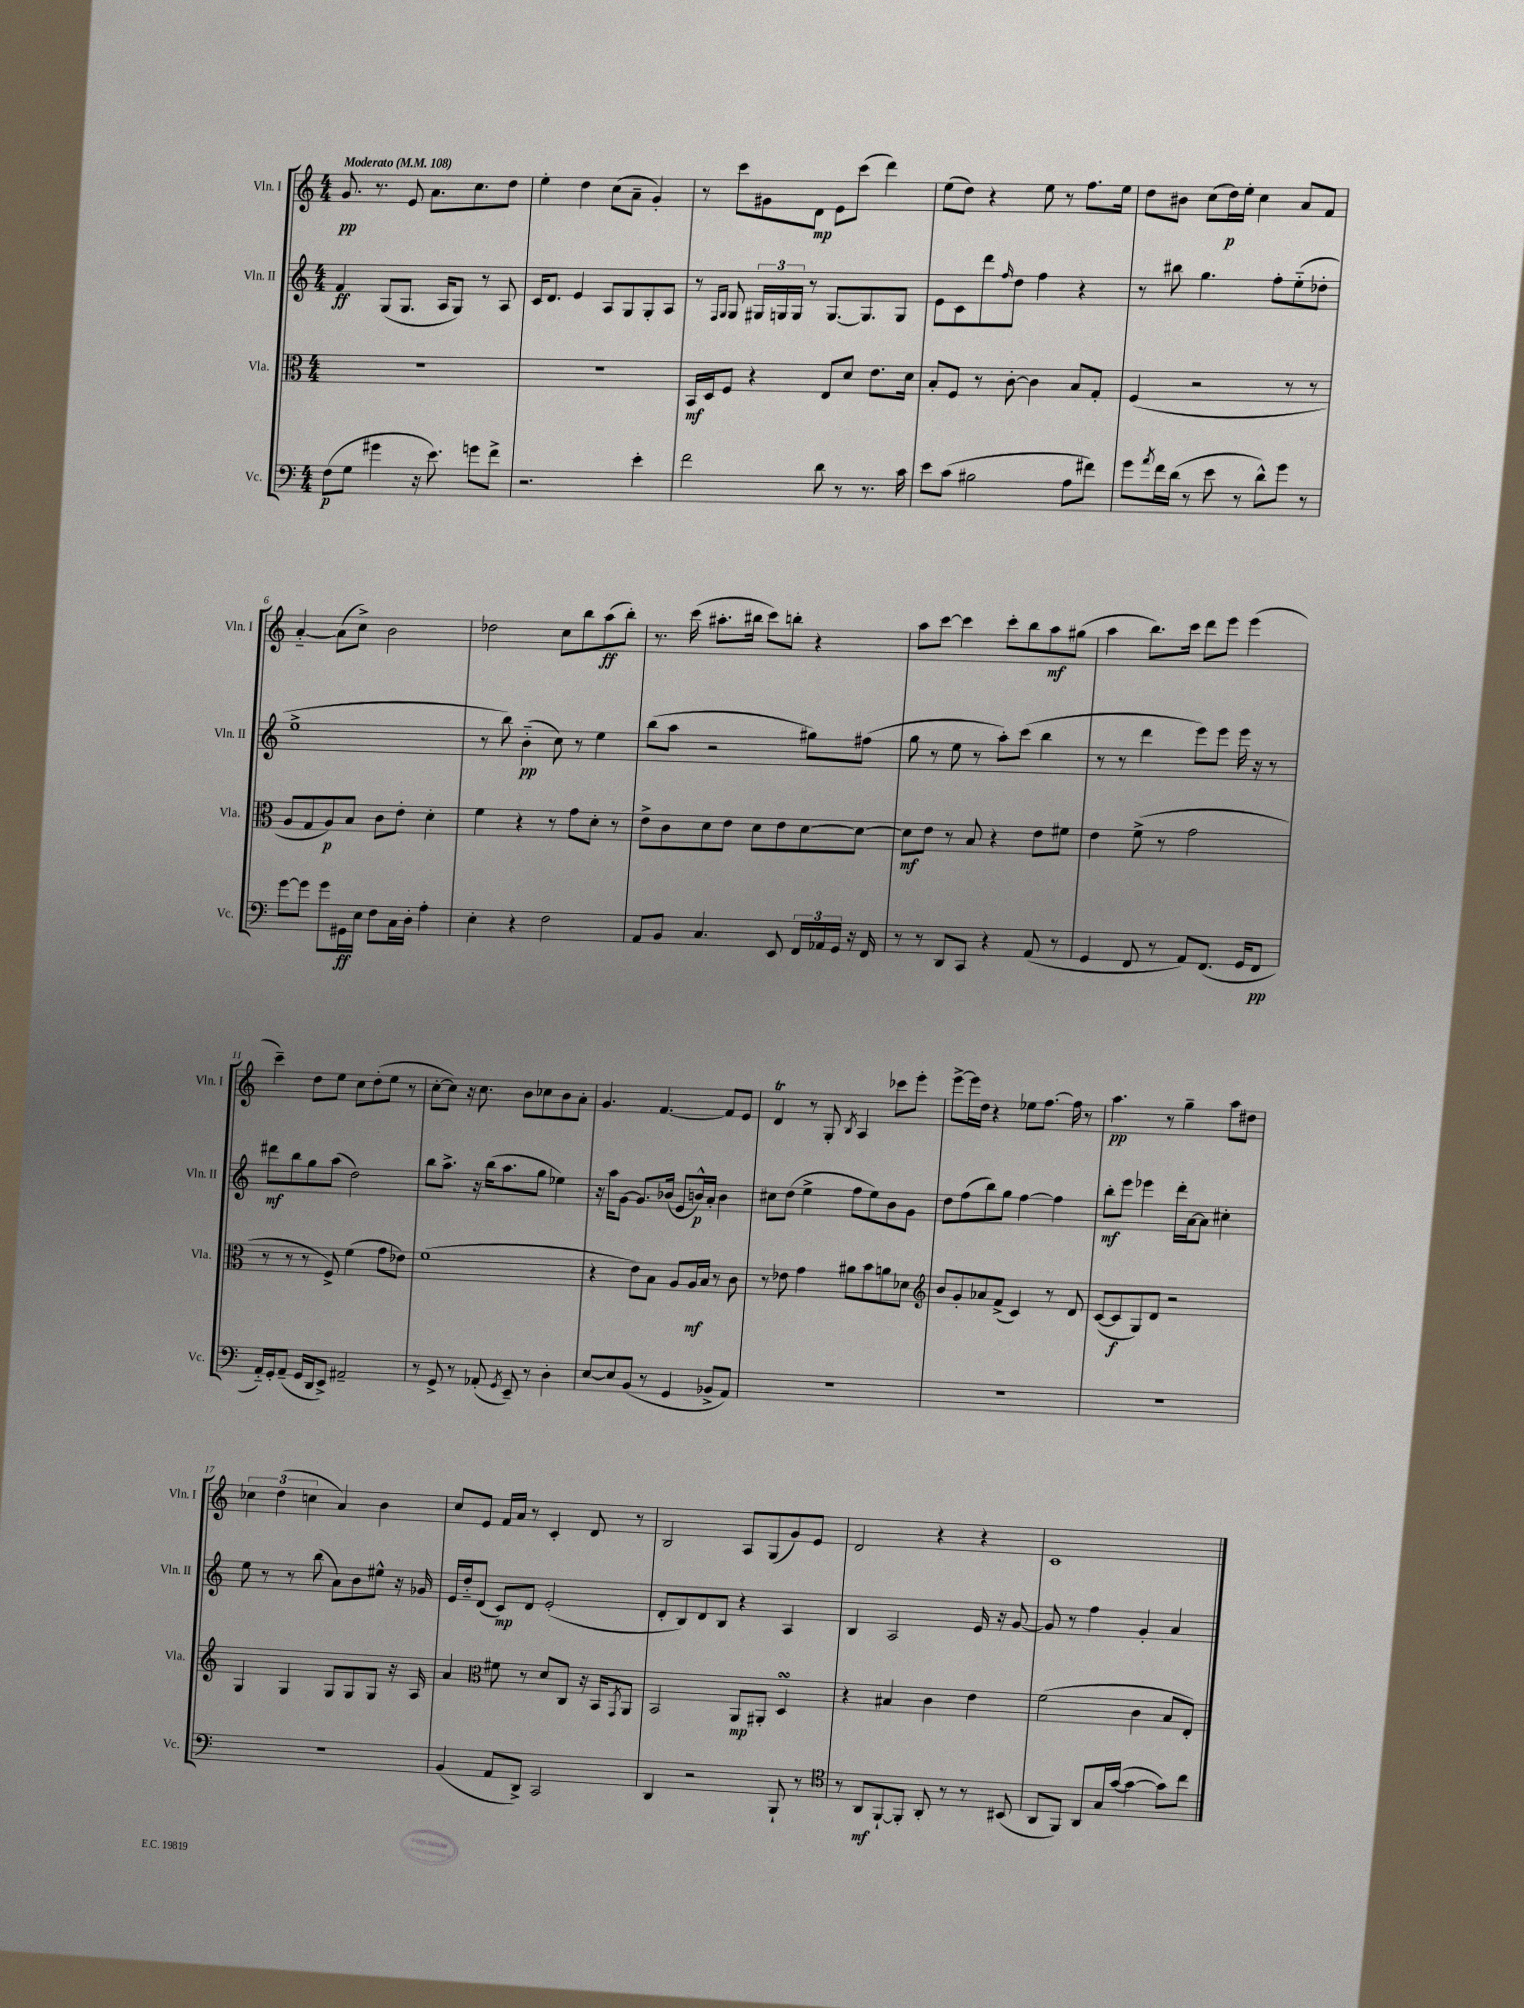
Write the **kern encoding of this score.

**kern	**kern	**kern	**kern
*staff4	*staff3	*staff2	*staff1
*clefF4	*clefC3	*clefG2	*clefG2
*k[]	*k[]	*k[]	*k[]
*M4/4	*M4/4	*M4/4	*M4/4
*MM108	*MM108	*MM108	*MM108
(8F	1r	4f	8.g
8G	.	.	.
.	.	.	8.r
4g#	.	(8G	.
.	.	8.G	8e
16r	.	.	8.a
8.e)	.	16A	.
.	.	8G)	.
.	.	.	8.cc
8g	.	8r	.
8f^	.	8A	8dd
=	=	=	=
2.r	1r	16c	4ee'
.	.	8.d	.
.	.	4e	4dd
.	.	8A	(8cc
.	.	8G	8a~
4e'	.	8G'	4g')
.	.	8A	.
=	=	=	=
2f	16BB	8r	8r
.	16D	.	.
.	.	16qqF	.
.	.	16qqG	.
.	8F	8G	8ccc
.	4r	24G#	8g#
.	.	24G	.
.	.	24G	.
.	.	8r	8d
8d	8E	[8.G	8e
8r	8d	.	(8ccc
.	.	8.G]	.
8.r	8.e	.	4ddd)
.	.	8G	.
16c	16d	.	.
=	=	=	=
8e	8B'	8e	(8ee
(8c	8F	8c	8dd)
2B#	8r	8ddd	4r
.	.	16qqff	.
.	[8c'	8dd	.
.	4c]	4ff	8ee
.	.	.	8r
8A	8B	4r	8.ff
8f#)	8G'	.	.
.	.	.	16ee
=	=	=	=
8g	(4F	8r	8dd
8qa	.	.	.
16f	.	8bb#	8b#
(16d	.	.	.
8r	2r	4.gg	(8cc
8e	.	.	16dd)
.	.	.	16ee'
8r	.	.	4cc
8d^^)	.	8ff'	.
8g	8r	(8ee'~	8a
8r	8r	8dd-'	8f
=	=	=	=
[8g	8A	1ee^	[4a'~
8g]	8G	.	.
8g	8A)	.	(8a]
16GG#	8B	.	8cc^)
16E	.	.	.
8F	8c	.	2b
16C	8e'	.	.
16D'	.	.	.
4A'	4d'	.	.
=	=	=	=
4E'	4f	8r	2dd-
.	.	8bb)	.
4r	4r	(4b'~	.
2F	8r	8cc)	8cc
.	8g	8r	8bb
.	8d'	4ee	(8aa
.	8r	.	8bb')
=	=	=	=
8AA	8e^	(8bb	8.r
8BB	8c	8aa	.
.	.	.	(16ccc
4.C	8d	2r	8.aa#'
.	8e	.	.
.	.	.	16bb#
.	8d	.	8ccc)
8EE	8e	.	8bb'
24FF	[8d	8gg#)	4r
24AA-	.	.	.
24GG	.	.	.
16r	8d_	(8ff#	.
16FF	.	.	.
=	=	=	=
8r	8d]	8gg	8aa
8r	8e	8r	[8ccc
8DD	8r	8ee	4ccc]
8CC	8B	8r	.
4r	4r	8aa')	8ccc'
.	.	(8ccc	8bb
(8AA	8e	4bb	8aa
8r	8f#	.	(8gg#
=	=	=	=
4GG	4e	8r	4aa
.	.	8r	.
8FF	(8f^	4ddd	8.bb)
8r	8r	.	.
.	.	.	16ccc
8AA)	2g	8eee)	8ddd
(8.FF	.	8eee	8eee
.	.	16eee	(4eee
16GG	.	16r	.
8FF	.	8r	.
=	=	=	=
16AA'~)	8r	8ddd#	4ccc~)
16GG'	.	.	.
(8AA~	8r	8bb	.
16GG	8r	8gg	8dd
16DD	.	.	.
8EE^)	8F^)	(8aa	8ee
2AA#~	(4f	2dd)	8cc
.	.	.	(8dd'
.	8g	.	8ee
.	8e-)	.	8r
=	=	=	=
8r	(1f	8bb	[8cc'
8GG^	.	8.aa^	8cc])
8r	.	.	16r
.	.	16r	8.cc
(8AA-'	.	(16bb	.
.	.	8.aa	.
8qGG	.	.	.
8EE~)	.	.	8b
8r	.	8gg	8cc-
4D'	.	4ee-)	8b
.	.	.	8a'
=	=	=	=
[8E	4r	16r	4.g
.	.	16aa	.
8E]	.	[8g	.
(8BB	8e)	8.g]	.
8r	8B	.	[4.f
.	.	(16b-	.
4GG	8A	8e	.
.	16A	16b^^)	.
.	16B	16a'	.
8BB-^	8r	4b	8f]
8AA)	8c	.	8e
=	=	=	=
1r	8r	8cc#	4d
.	8e-	(8dd	.
.	4g	4ee^	8r
.	.	.	8G'
.	.	.	8qB
.	8a#	8ff	4A
.	8b	8ee)	.
.	8a	8b	8ccc-
.	8d-	8g	8eee'
=	=	=	=
*	*clefG2	*	*
1r	8b	8dd	[8eee^
.	8g'	(8ff	16eee]
.	.	.	16dd
.	8a-	8bb)	4r
.	(8f^	8gg	.
.	4c)	[4ff	8ee-
.	.	.	[8.ff
.	8r	4ff]	.
.	.	.	16ff]
.	8d	.	8r
=	=	=	=
1r	([8c	8bb'	4.aa
.	8c]	8eee	.
.	8G)	4eee-	.
.	8d	.	8r
.	2r	16ddd'	4gg~
.	.	[16a	.
.	.	8a]	.
.	.	4cc#'	8aa
.	.	.	8dd#
=	=	=	=
1r	4G	8ee	6cc-
.	.	8r	.
.	.	.	(6dd
.	4G	8r	.
.	.	.	6cc
.	.	(8bb	.
.	8G	8a)	4a)
.	8G	8b	.
.	8G	8ee#^^	4b
.	16r	16r	.
.	16A	16g-	.
=	=	=	=
(4BB	4a	16e	8cc
.	.	16dd'~	.
.	.	(8d	8e
*	*clefC3	*	*
8AA	8f#	8c)	16f
.	.	.	16a
8DD^)	8r	8d	8r
2CC	8d	(2e'	4c'
.	8C	.	.
.	16r	.	8d
.	16BB	.	.
.	8qGG	.	.
.	8AA	.	8r
=	=	=	=
4DD	2BB	8d'	2B
.	.	8B)	.
2r	.	8d	.
.	.	8B	.
.	8AA	4r	8A
.	8AA#'	.	(8G
8BBB`	4D	4A	8g)
8r	.	.	8e
=	=	=	=
*clefC4	*	*	*
8r	4r	4B	2d
8AA	.	.	.
[8FF`	4B#	2A	.
8FF']	.	.	.
8AA'	4c	.	4r
8r	.	.	.
8r	4e	16e	4r
.	.	16r	.
(8BB#	.	[8g	.
=	=	=	=
8AA	(2f	8g]	1c
8FF)	.	8r	.
8AA	.	4ff	.
16G	.	.	.
([16g	.	.	.
4g_	4c	4g'	.
8g])	8B	4a	.
8cc	8E')	.	.
==	==	==	==
*-	*-	*-	*-
